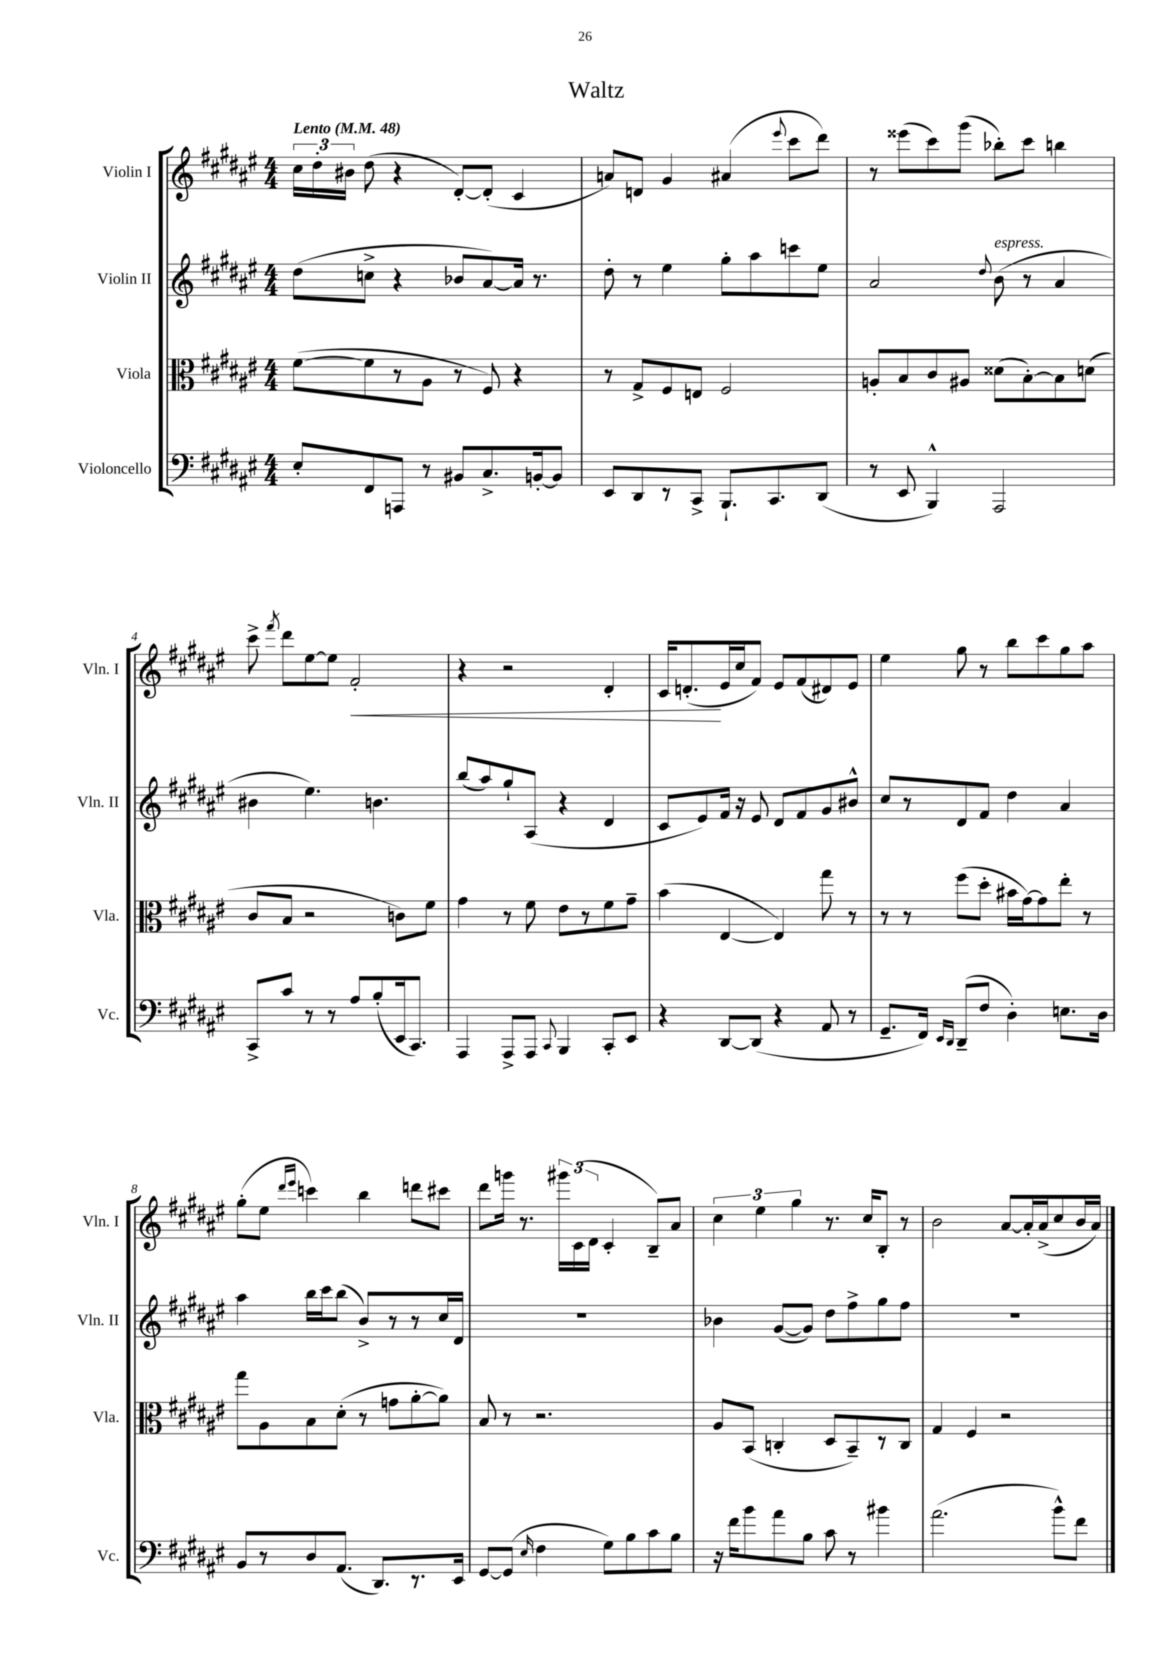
\header { title = "Waltz" }
<<
\new StaffGroup <<
\new Staff = "s0" \with { instrumentName = "Violin I" shortInstrumentName = "Vln. I" } {
    \clef treble \key fis \major \numericTimeSignature \time 4/4 \tempo "Lento" 4 = 48
    \autoBeamOff \tuplet 3/2 { cis''16[ dis''16-. bis'16] } dis''8( r4 dis'8[~-.) dis'8]-.( cis'4 |
    a'8[) d'8] gis'4 ais'4( \appoggiatura { eis'''8 } cis'''8[ dis'''8]) |
    r8 eisis'''8[( cis'''8) gis'''8]( bes''8[-.) cis'''8] b''4 |
    cis'''8-> \acciaccatura { fis'''8 } dis'''8[ eis''8~ eis''8] fis'2-.\< |
    r4 r2 dis'4-. |
    cis'16[ d'8.-.\!( eis'16 cis''16 fis'8]) eis'8[ fis'8( dis'8) eis'8] |
    eis''4 gis''8 r8 b''8[ cis'''8 gis''8 ais''8] |
    gis''8[-.( eis''8] \grace { dis'''16[ eis'''16] } c'''4) b''4 d'''8[ cis'''8] |
    dis'''8[ g'''16] r8. \tuplet 3/2 { gis'''16[ cis'16( dis'16] } cis'4-. b8[--) ais'8] |
    \tuplet 3/2 { cis''4 eis''4 gis''4 } r8. cis''16[ b8]-. r8 |
    b'2 ais'8[~ ais'16-. ais'16->( cis''8 b'16 ais'16]) \bar "|." |
}
\new Staff = "s1" \with { instrumentName = "Violin II" shortInstrumentName = "Vln. II" } {
    \clef treble \key fis \major \numericTimeSignature \time 4/4
    \autoBeamOff dis''8[( c''8]-> r4 bes'8[ ais'8~) ais'16] r8. |
    dis''8-. r8 eis''4 gis''8[-. ais''8 c'''8 eis''8] |
    ais'2 \appoggiatura { dis''8 } b'8^\markup { \italic "espress." }( r8 ais'4 |
    bis'4 eis''4.) b'4. |
    b''8[( ais''8) gis''8-! ais8]( r4 dis'4 |
    cis'8[ eis'8) fis'16] r16 eis'8 dis'8[ fis'8 gis'8 bis'8]-^ |
    cis''8[ r8 dis'8 fis'8] dis''4 ais'4 |
    ais''4 b''16[ cis'''16 b''8]( b'8[->) r8 r8 cis''16 dis'16] |
    R1 |
    bes'4 gis'8[~( gis'8]) dis''8[ fis''8-> gis''8 fis''8] |
    R1 \bar "|." |
}
\new Staff = "s2" \with { instrumentName = "Viola" shortInstrumentName = "Vla." } {
    \clef alto \key fis \major \numericTimeSignature \time 4/4
    \autoBeamOff fis'8[~( fis'8 r8 ais8] r8 fis8) r4 |
    r8 gis8[-> fis8 e8] fis2 |
    a8[-. b8 cis'8 ais8] disis'8[( b8~-.) b8 d'8]( |
    cis'8[ b8] r2 c'8[) fis'8] |
    gis'4 r8 fis'8 eis'8[ r8 fis'8 gis'8]-- |
    b'4( eis4~ eis4) gis''8 r8 |
    r8 r8 fis''8[( dis''8]-. bis'16[ gis'16~) gis'8 eis''8]-. r8 |
    gis''8[ ais8 b8 dis'8]-.( r8 g'8[ ais'8~-. ais'8]) |
    b8 r8 r2. |
    ais8[ b,8]( c4-. dis8[ b,8--) r8 c8] |
    gis4 fis4 r2 \bar "|." |
}
\new Staff = "s3" \with { instrumentName = "Violoncello" shortInstrumentName = "Vc." } {
    \clef bass \key fis \major \numericTimeSignature \time 4/4
    \autoBeamOff eis8[-. fis,8 a,,8] r8 bis,8[ cis8.-> b,16~-. b,8] |
    eis,8[ dis,8 r8 cis,8]-> b,,8.[-! cis,8. dis,8]( |
    r8 eis,8 b,,4-^) ais,,2 |
    cis,8[-> cis'8] r8 r8 ais8[ b8-.( eis,16 cis,8.]) |
    ais,,4 ais,,8[-> ais,,8] \appoggiatura { cis,8 } b,,4 cis,8[-. eis,8] |
    r4 dis,8[~ dis,8]( r4 ais,8 r8 |
    gis,8.[-- fis,16]) \grace { eis,16[ dis,16] } dis,8[--( fis8] dis4-.) e8.[ dis16] |
    b,8[ r8 dis8 ais,8.]( dis,8.[) r8. eis,16] |
    gis,8[~ gis,8]( \grace { eis16 } fis4 gis8[) b8 cis'8 b8] |
    r16 fis'16[ b'8 ais'8 b8] cis'8 r8 bis'4 |
    ais'2.( b'8[-^) fis'8] \bar "|." |
}
>>
>>
